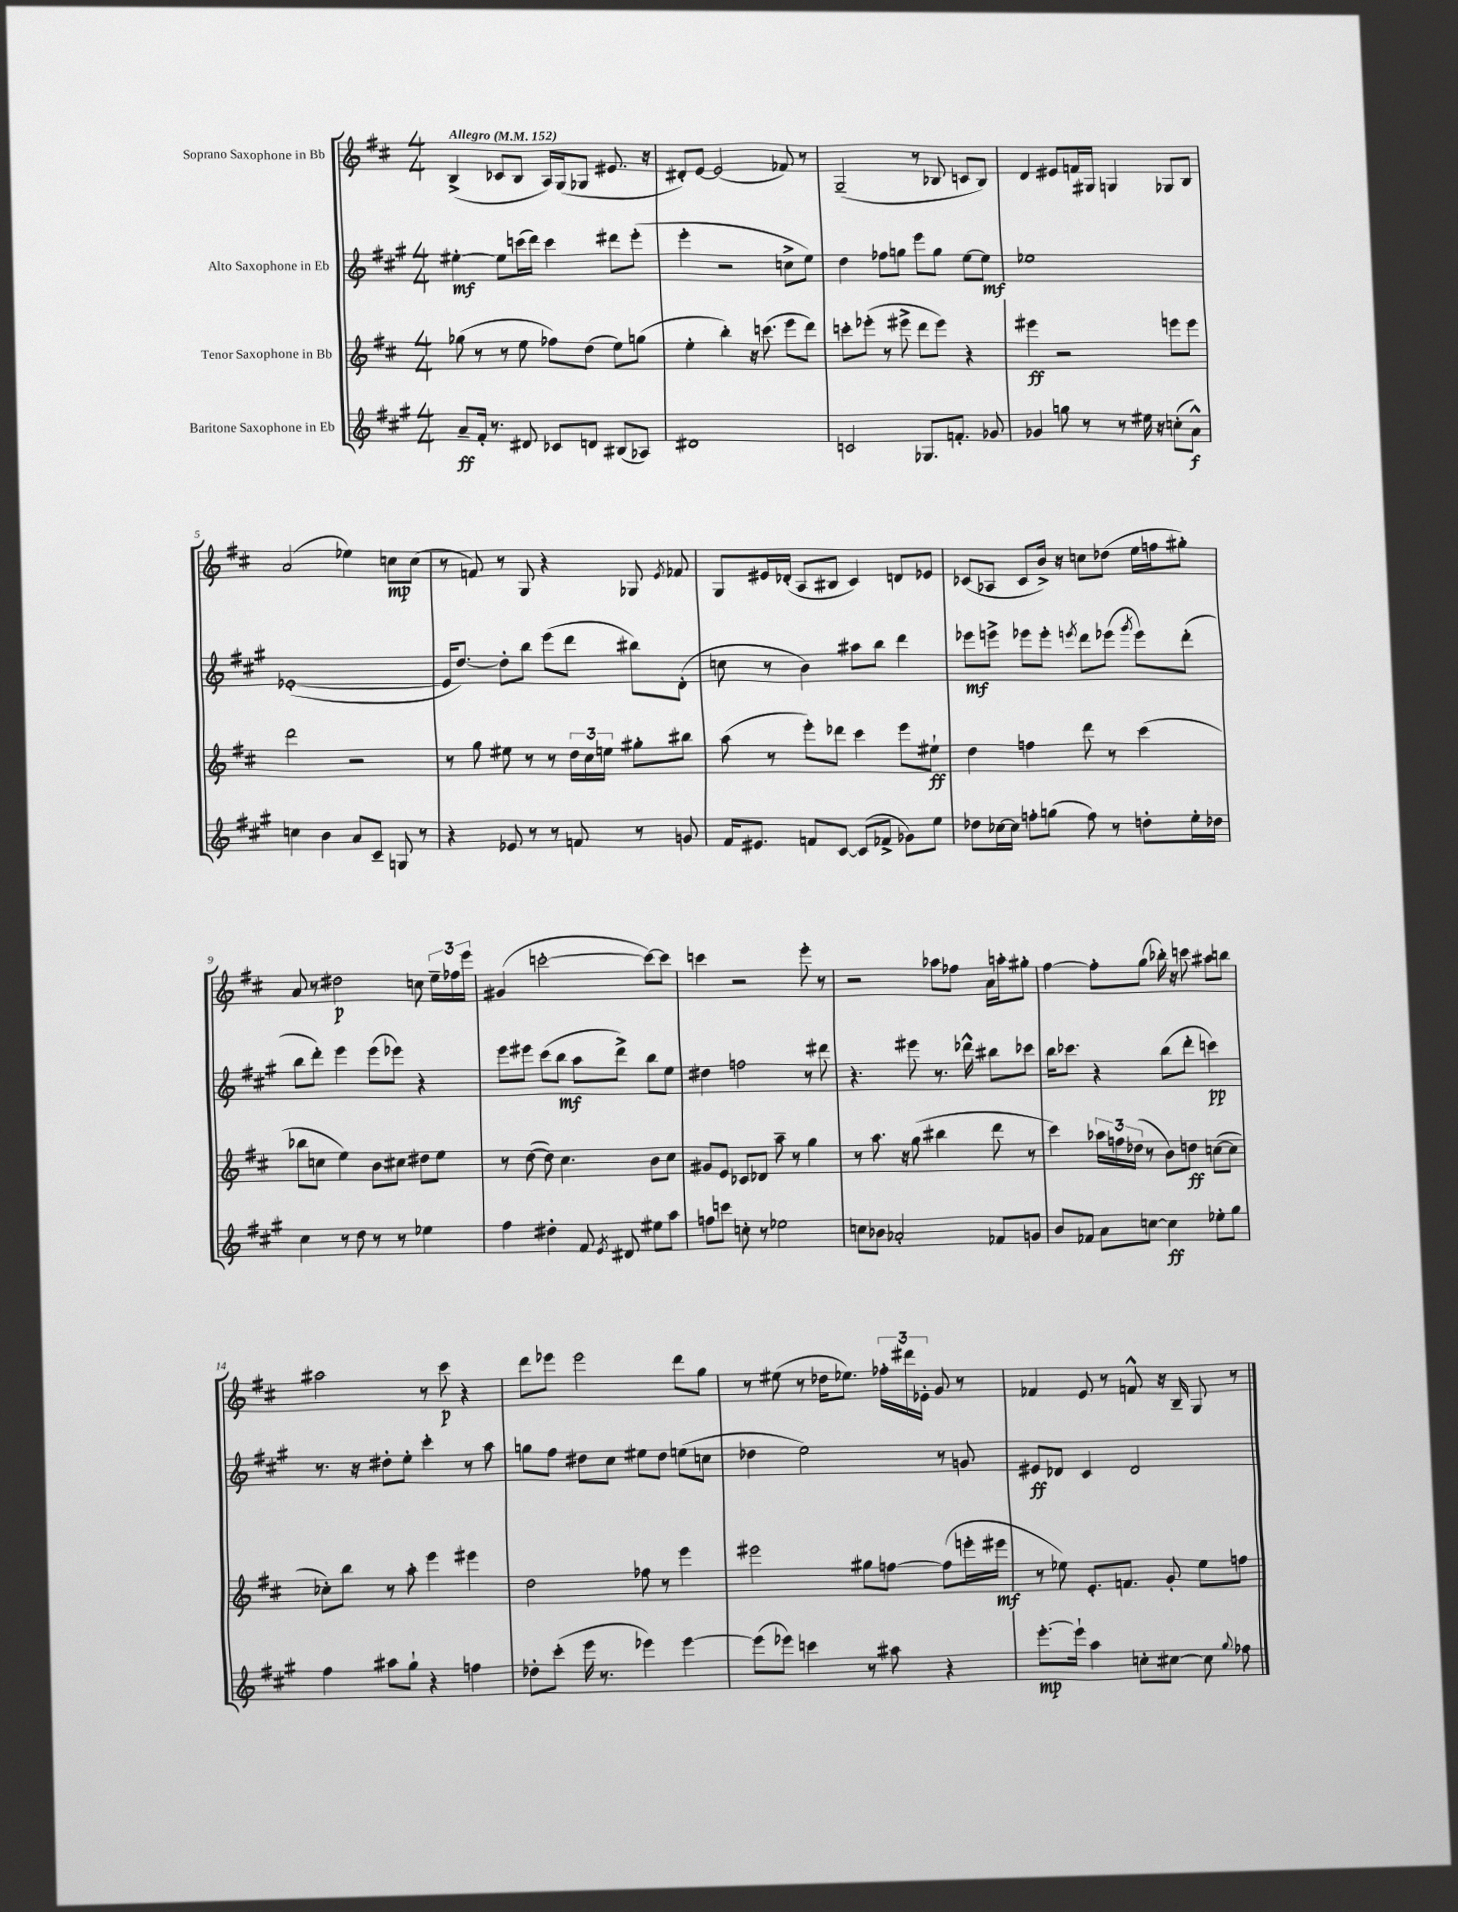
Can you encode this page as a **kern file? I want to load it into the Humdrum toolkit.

**kern	**kern	**kern	**kern
*staff4	*staff3	*staff2	*staff1
*clefG2	*clefG2	*clefG2	*clefG2
*k[f#c#g#]	*k[f#c#]	*k[f#c#g#]	*k[f#c#]
*M4/4	*M4/4	*M4/4	*M4/4
*MM152	*MM152	*MM152	*MM152
8a~/L	(8gg-\	[4ee#'\	(4B^/
16f#'/Jk	8r	.	.
8.r	.	.	.
.	8r	8ee#\]L	8c-/L
8d#/	8ee\	(16ccc\L	8B/J
.	.	16ddd\JJ)	.
8c-/L	8ff-\L)	4ccc\	16A/LL)
.	.	.	(16G/J
8d/J	(8dd\J	.	8G-/J
(8B#/L	8ee\L)	8ddd#\L	8.e#/
8A-/J)	(8gg\J	(8eee'\J	.
.	.	.	16r
=	=	=	=
1d#	4ee'\	4eee'\	8d#'/L)
.	.	.	[8e/J
.	4bb'\)	2r	(2e/]
.	16r	.	.
.	(8.ccc\	.	.
.	8eee\L	8cc^\L	8f-/)
.	8ddd\J)	8ee\J)	8r
=	=	=	=
2c/	8ccc'\L	4dd\	(2G~/
.	(8eee-'\J	.	.
.	8r	8ff-\L	.
.	8eee#^\	8gg\J	.
8.G-/L	8ddd\L	8eee\L	8r
.	8eee#\J)	8gg\J	8B-/
8.f'/J	.	.	.
.	4r	[8ee\L	8c/L
8g-/	.	8ee\]J	8B-/J)
=	=	=	=
4g-/	4eee#\	1ee-	4d/
8gg\	2r	.	8e#/L
8r	.	.	16f/L
.	.	.	16G#/JJ
8r	.	.	4G/
16ee#\	.	.	.
16r	.	.	.
(8cc'\L	8eee\L	.	8G-/L
8a^^\J)	8eee\J	.	8B/J
=	=	=	=
4cc\	2ddd\	([1e-'	(2a/
4b\	.	.	.
8a/L	2r	.	4ee-\)
8c#~/J	.	.	.
8G/	.	.	8cc\L
8r	.	.	(8cc\J
=	=	=	=
4r	8r	16e-/]LK	8r
.	.	[8.dd/J)	.
.	8gg\	.	8f/)
8e-/	8ee#\	8dd'\]L	8r
8r	8r	8bb\J	8G/
8r	8r	(8eee\L	4r
8f/	24dd\LL	8ddd\J	.
.	24cc#\	.	.
.	24ee\JJ	.	.
8r	8gg#'\L	8bb#\L)	8G-/
.	.	.	8qe/
8g/	8bb#\J	(8d'\J	8f-/
=	=	=	=
16f#/LK	(8aa\	8cc\	8G/L
8.e#/J	.	.	.
.	8r	8r	16e#/L
.	.	.	(16d-'/JJ
8f/L	8eee'\L)	4b\)	8A/L
[8c#/J	8ddd-\J	.	8B#/J
(8c#/]L	4ccc#\	8aa#\L	4c#/)
8f-^/J	.	8bb\J	.
8g-\L)	8eee\L	4ddd\	8d/L
8ee\J	8ee#`\J	.	8e-/J
=	=	=	=
8dd-\L	4dd\	8eee-\L	(8c-/L
[16cc-\L	.	8eee^\J	8A-/J
16cc-\]JJ	.	.	.
8ff'\L	4ff\	8eee-\L	8c-/L
(8gg\J	.	8eee-'\J	16b^/Jk)
.	.	.	16r
.	.	8qeee/	.
8ff\)	8ddd\	8ddd\L	8cc\L
8r	8r	(8eee-\J	(8dd-\J
.	.	8qggg#/	.
8dd'\L	(4ccc#\	8eee-\L)	16ee\LL
.	.	.	16ff\J
16ee'\L	.	(8ddd'\J	8gg#'\J)
16dd-\JJ	.	.	.
=	=	=	=
4cc#\	8bb-\L	8bb\L	8a/
.	8cc\J	8ddd'\J)	8r
8r	4ee\)	4eee\	2dd#\
8dd\	.	.	.
8r	8b\L	(8eee\L	.
8r	8cc#\J	8eee-\J)	.
4ee-\	8dd#\L	4r	8cc\
.	8ee\J	.	24ee~\LL
.	.	.	24ff-\
.	.	.	24eee\JJ
=	=	=	=
4ff#\	8r	8eee\L	(4g#/
.	([8dd\	8eee#\J	.
4dd#'\	8dd\])	(8ccc#\L	[2ccc'\
.	4.cc#\	8bb\J	.
8f#/	.	8aa\L	.
8qe/	.	.	.
8d#/	.	8ddd^\J)	.
8ee#\L	8b\L	8bb\L	8ccc\_L)
8aa\J	8cc#\J	8ee\J	8ccc\]J
=	=	=	=
8ff\L	8g#/L	4dd#\	4ccc\
8ccc\J	8e/J	.	.
8cc'\	8c-/L	2ff\	2r
8r	8d-/J	.	.
2ee-\	8aa~\	.	.
.	8r	.	.
.	4gg\	8r	8eee'\
.	.	8ddd#\	8r
=	=	=	=
8cc\L	8r	4.r	2r
8b-\J	8.aa\	.	.
2a-'/	.	.	.
.	16r	.	.
.	(8gg\	8eee#\	.
.	4bb#\	8.r	8aa-\L
.	.	.	8ff-\J
.	.	16ddd-^^\	.
8f-/L	8ddd\	8bb#\L	16a\LL
.	.	.	16aa'\J
8g/J	8r	8ccc-\J	8gg#'\J
=	=	=	=
8b/L	4ccc#\)	16bb\LK	[4ff#\
.	.	8.ccc-\J	.
8f-/J	.	.	.
8a\L	24aa-\LL	4r	8ff#'\]L
.	24ff\	.	.
.	(24dd-\JJ	.	.
[8cc\J	8r	.	(8gg\J
4cc\]	8b\L)	(8bb\L	16bb-'\)
.	.	.	16r
.	8dd\J	8ddd'\J	8ccc\
8ee-'\L	([8cc\L	4ccc\)	8aa#\L
8gg#\J	8cc\]J	.	8bb\J
=	=	=	=
4ff#\	8cc-'\L)	8.r	2aa#\
.	8bb\J	.	.
.	.	16r	.
8aa#\L	8r	8dd#'\L	.
8gg#`\J	8aa'\	8ee'\J	.
4r	4eee\	4ccc#'\	8r
.	.	.	8ccc#\
4ff\	4eee#\	8r	4r
.	.	8aa\	.
=	=	=	=
8dd-'\L	2dd\	8gg\L	8ddd\L
(8ccc#'\J	.	8ff#\J	8eee-\J
16eee\	.	8dd#\L	2eee-\
8.r	.	.	.
.	.	8cc#\J	.
4eee-\)	8ff-\	8ee#\L	.
.	8r	8dd#\J	.
[4eee-\	4eee\	(8ee\L	8ddd\L
.	.	8cc\J	8gg\J
=	=	=	=
(8eee-\]L	2eee#\	4dd-\	8r
8eee-\J)	.	.	(8ee#\
4ccc\	.	2ee\)	8r
.	.	.	16dd-\LK
.	.	.	8.ee-\J)
8r	8gg#\L	.	.
8aa#\	[8ff\J	.	24ff-'\LL
.	.	.	24ddd#\
.	.	.	24e-'\JJ
4r	(8ff\]L	8r	8g/
.	16eee'\L	8g/	8r
.	16eee#\JJ	.	.
=	=	=	=
[8.eee'\L	8r	8e#/L	4f-/
.	8ee-\)	8d-/J	.
16eee`\]Jk	.	.	.
4aa\	8.e'/L	4c#/	8e/
.	.	.	8r
.	8.f/J	.	.
8cc'\L	.	2d-/	8f^^/
[8cc#\J	8g'/	.	16r
.	.	.	16B~/
8cc#\]	8ee-\L	.	8G/
8qqgg#/	.	.	.
8ff-\	8ff\J	.	8r
==	==	==	==
*-	*-	*-	*-
